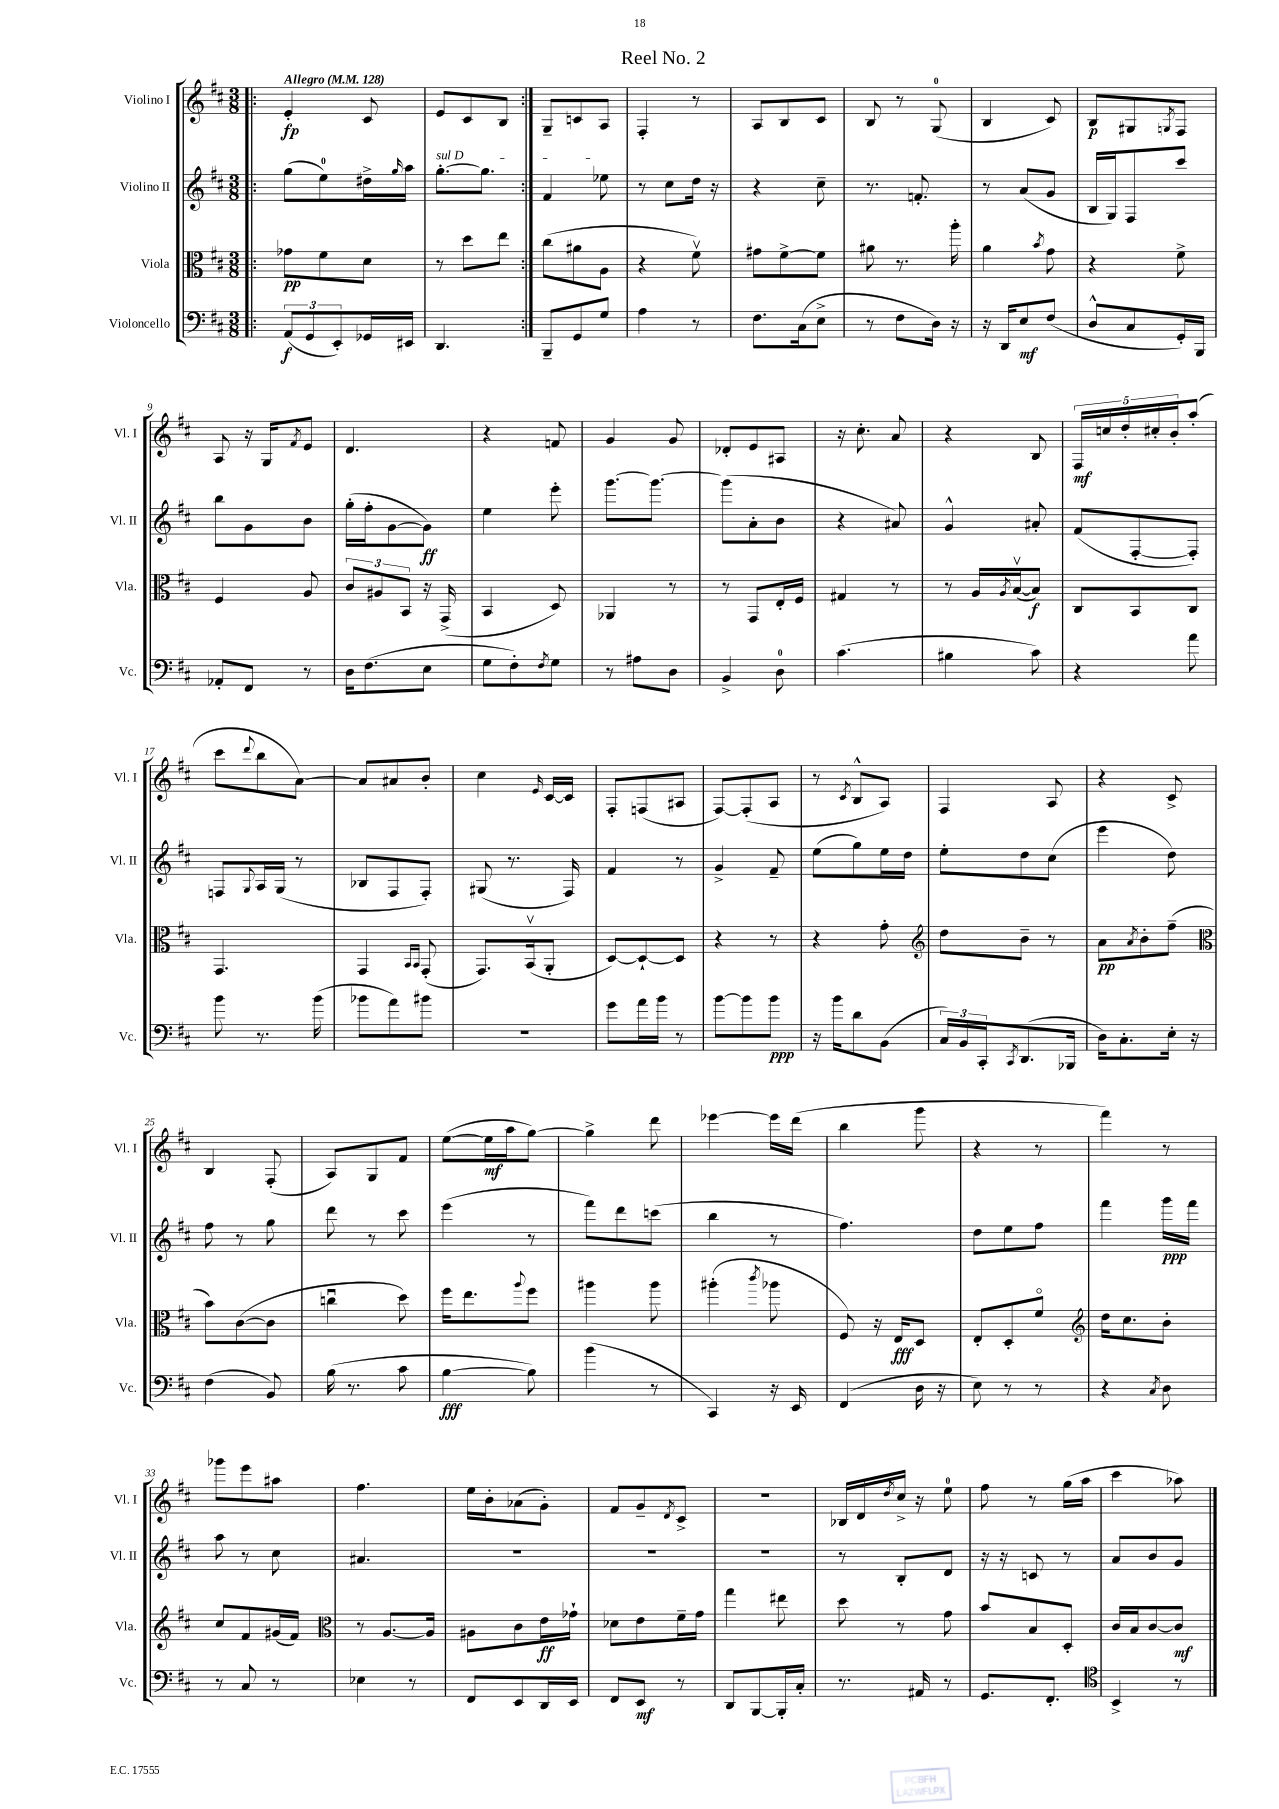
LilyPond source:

\header { title = "Reel No. 2" }
<<
\new StaffGroup <<
\new Staff = "s0" \with { instrumentName = "Violino I" shortInstrumentName = "Vl. I" } {
    \clef treble \key d \major \numericTimeSignature \time 3/8 \tempo "Allegro" 4 = 128
    \repeat volta 2 { \bar ".|:" e'4-.\fp cis'8 |
    e'8 cis'8 b8 | }
    g8-- c'8 a8 |
    fis4-. r8 |
    a8 b8 cis'8 |
    b8 r8 g8-0( |
    b4 cis'8) |
    b8\p gis8 \acciaccatura { g8 } fis8 |
    a8 r16 g16 \acciaccatura { fis'8 } e'8 |
    d'4. |
    r4 f'8 |
    g'4 g'8 |
    des'8-. e'8 ais8 |
    r16 cis''8.-. a'8 |
    r4 b8 |
    \tuplet 5/4 { fis16\mf c''16 d''16-. cis''16-. b'16-. } a''8-.( |
    cis'''8 \appoggiatura { d'''8 } b''8 a'8~) |
    a'8 ais'8 b'8-. |
    cis''4 \grace { e'16 } cis'16~ cis'16 |
    fis8-. f8( ais8 |
    fis8~) fis8-.( a8 |
    r8 \acciaccatura { cis'8 } b8-^ a8) |
    fis4 a8 |
    r4 cis'8-> |
    b4 fis8-.( |
    a8) g8 fis'8 |
    e''8~( e''16\mf a''16 g''8~) |
    g''4-> d'''8 |
    ees'''4~ ees'''16 d'''16( |
    b''4 g'''8 |
    r4 r8 |
    fis'''4) r8 |
    ges'''8 e'''8 ais''8 |
    fis''4. |
    e''16 b'16-. aes'8( g'8-.) |
    fis'8 g'8-- \acciaccatura { d'8 } cis'8-> |
    R4. |
    bes16 d'16 \acciaccatura { d''8 } cis''16-> r16 e''8-0 |
    fis''8 r8 g''16( a''16 |
    cis'''4 aes''8) \bar "|." |
}
\new Staff = "s1" \with { instrumentName = "Violino II" shortInstrumentName = "Vl. II" } {
    \clef treble \key d \major \numericTimeSignature \time 3/8
    \repeat volta 2 { \bar ".|:" g''8( e''8-0) dis''16-> \grace { g''16 } a''16 |
    \once \override TextSpanner.bound-details.left.text = \markup { \italic "sul D" } g''8.~-.\startTextSpan g''8. | }
    fis'4 ees''8\stopTextSpan |
    r8 cis''8 d''16 r16 |
    r4 cis''8-- |
    r8. f'8.-. |
    r8 a'8( g'8 |
    b16 g16) fis8 cis'''8 |
    b''8 g'8 b'8 |
    g''16-.( fis''16-. g'8~ g'8\ff) |
    e''4 e'''8-. |
    g'''8.~ g'''8.~ |
    g'''8( a'8-. b'8 |
    r4 ais'8) |
    g'4-^ ais'8-. |
    fis'8( fis8~-. fis8-.) |
    f8 \appoggiatura { g8 } a16 g16( r8 |
    bes8 fis8 fis8-.) |
    gis8( r8. fis16) |
    fis'4 r8 |
    g'4-> fis'8-- |
    e''8( g''8) e''16 d''16 |
    e''8-. d''8 cis''8( |
    e'''4 d''8) |
    fis''8 r8 g''8 |
    d'''8 r8 cis'''8 |
    e'''4( r8 |
    fis'''8) d'''8 c'''8( |
    b''4 r8 |
    fis''4.) |
    d''8 e''8 fis''8 |
    fis'''4 g'''16\ppp fis'''16 |
    a''8 r8 cis''8 |
    ais'4. |
    R4. |
    R4. |
    R4. |
    r8 b8-. d'8 |
    r16 r16 c'8 r8 |
    a'8 b'8 g'8 \bar "|." |
}
\new Staff = "s2" \with { instrumentName = "Viola" shortInstrumentName = "Vla." } {
    \clef alto \key d \major \numericTimeSignature \time 3/8
    \repeat volta 2 { \bar ".|:" ges'8\pp fis'8 d'8 |
    r8 d''8 e''8 | }
    cis''8( ais'8 a8 |
    r4 fis'8\upbow) |
    gis'8 fis'8~-> fis'8 |
    ais'8 r8. a''16-. |
    a'4 \acciaccatura { b'8 } g'8 |
    r4 fis'8-> |
    fis4 a8 |
    \tuplet 3/2 { cis'8 ais8 b,8 } r16 g,16->( |
    b,4 d8) |
    aes,4 r8 |
    r8 g,8 e16-. fis16 |
    gis4 r8 |
    r8 a16 \acciaccatura { a8 } b16~\upbow( b8\f) |
    cis8 b,8 cis8 |
    g,4. |
    g,4 \grace { b,16 b,16 } g,8-.( |
    g,8.) b,16\upbow( a,8-. |
    d8~) d8~-! d8 |
    r4 r8 |
    r4 g'8-. |
    \clef treble d''8 b'8-- r8 |
    a'8\pp \acciaccatura { a'8 } b'8-. fis''8--( |
    \clef alto b'8) cis'8~( cis'8 |
    c''4\downbow d''8) |
    fis''16 e''8. \appoggiatura { a''8 } fis''8 |
    ais''4 ais''8 |
    ais''4-.( \acciaccatura { cis'''8 } aes''8 |
    fis8) r16 e16\fff d8 |
    e8-. d8-. fis'8\flageolet |
    \clef treble d''16 cis''8. b'8-. |
    cis''8 fis'8 gis'16( fis'16) |
    \clef alto r8 a8.~ a16 |
    ais8 cis'8 e'16\ff ges'16-! |
    des'8 e'8 fis'16-- g'16 |
    g''4 eis''8 |
    d''8 r8 g'8 |
    b'8 b8 d8-. |
    cis'16 b16 cis'8~ cis'8\mf \bar "|." |
}
\new Staff = "s3" \with { instrumentName = "Violoncello" shortInstrumentName = "Vc." } {
    \clef bass \key d \major \numericTimeSignature \time 3/8
    \repeat volta 2 { \bar ".|:" \tuplet 3/2 { a,8\f( g,8 e,8-.) } ges,16 eis,16 |
    d,4. | }
    b,,8-- g,8 g8 |
    a4 r8 |
    fis8. cis16( e8-> |
    r8 fis8 d16) r16 |
    r16 d,16 e8\mf fis8( |
    d8-^ cis8 g,16-.) b,,16 |
    aes,8-. fis,8 r8 |
    d16 fis8.( e8 |
    g8 fis8-.) \acciaccatura { fis8 } g8 |
    r8 ais8 d8 |
    b,4-> d8-0 |
    cis'4.( |
    bis4 cis'8) |
    r4 a'8 |
    b'8 r8. b'16( |
    bes'8 a'8) bis'8 |
    R4. |
    g'8 a'16 b'16 r8 |
    b'8~ b'8 b'8\ppp |
    r16 b'16 d'8 b,8( |
    \tuplet 3/2 { cis16) b,16 cis,16-. } \acciaccatura { cis,8 } d,8.( bes,,16 |
    d16) cis8.-. e16-. r16 |
    fis4( b,8) |
    b16( r8. cis'8 |
    b4~\fff b8) |
    b'4( r8 |
    cis,4) r16 e,16 |
    fis,4( d16 r16 |
    e8) r8 r8 |
    r4 \acciaccatura { cis8 } d8 |
    r8 cis8 r8 |
    ees4 r8 |
    fis,8 e,8 d,16 e,16 |
    fis,8 e,8\mf r8 |
    d,8 b,,8~ b,,16-. cis16-. |
    r8. ais,16 r8 |
    g,8. fis,8.-. |
    \clef tenor b,4-> r8 \bar "|." |
}
>>
>>
